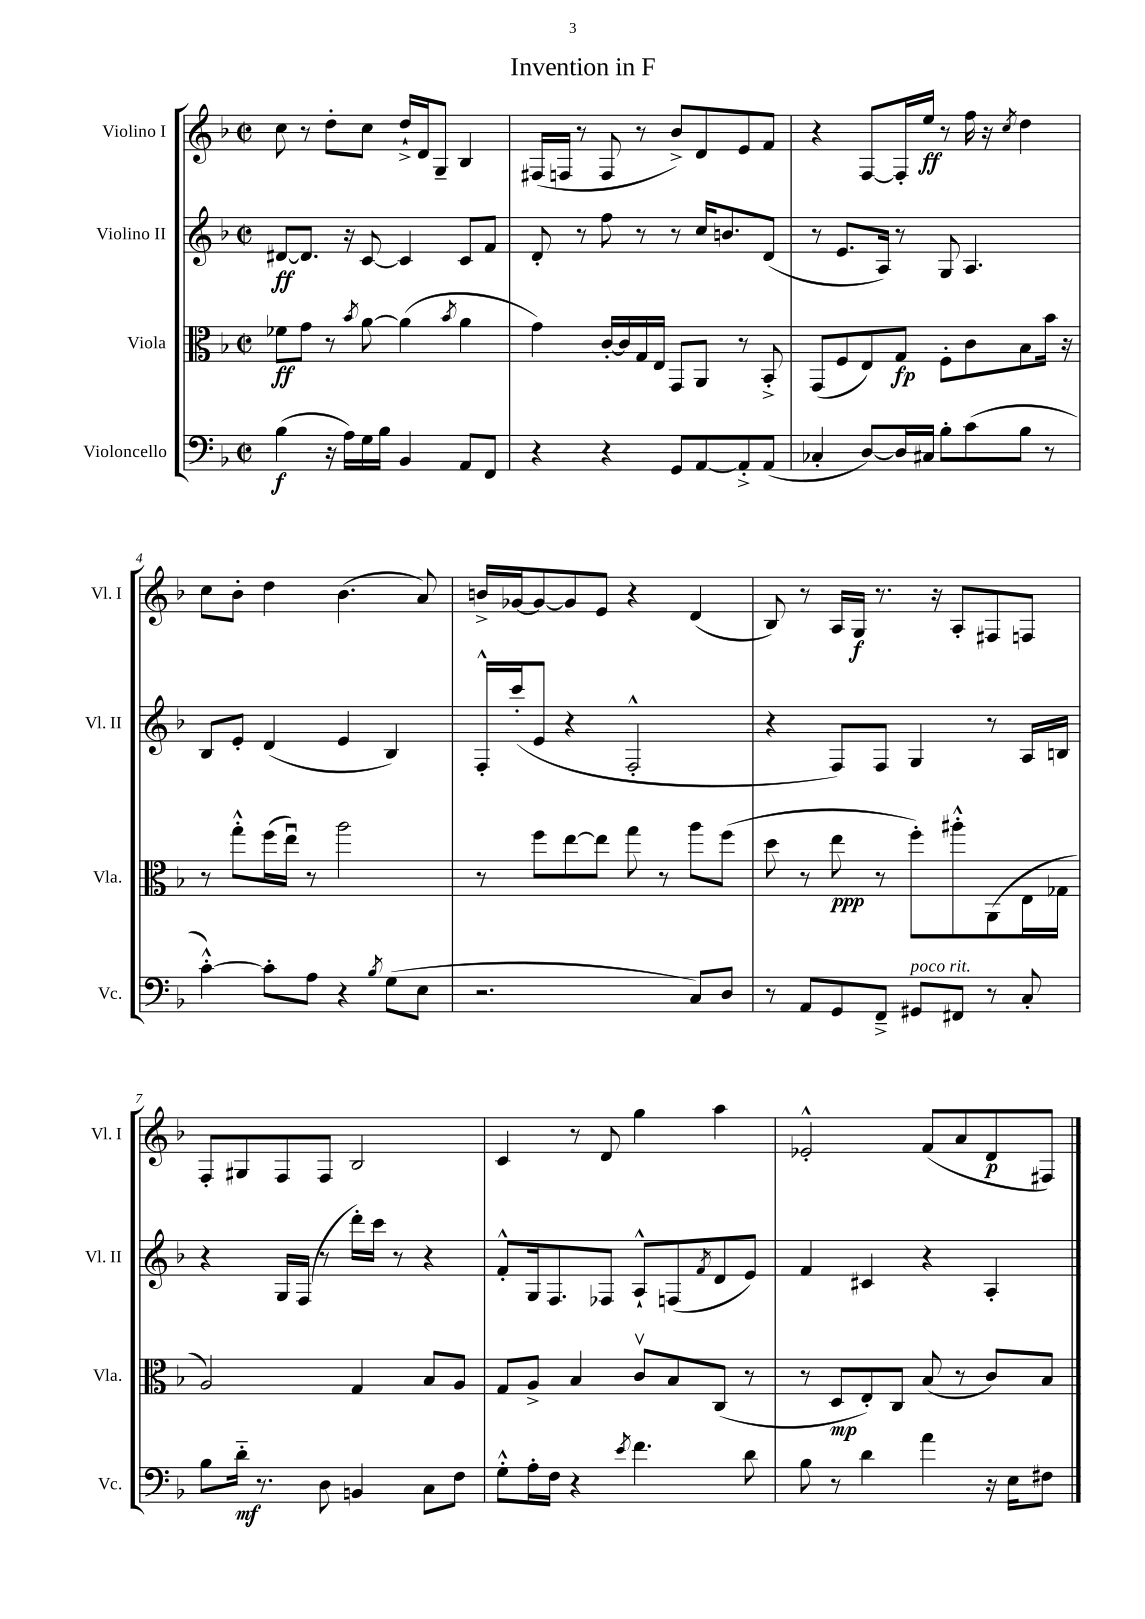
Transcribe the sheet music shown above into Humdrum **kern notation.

**kern	**kern	**kern	**kern
*staff4	*staff3	*staff2	*staff1
*clefF4	*clefC3	*clefG2	*clefG2
*k[b-]	*k[b-]	*k[b-]	*k[b-]
*M2/2	*M2/2	*M2/2	*M2/2
*met(c|)	*met(c|)	*met(c|)	*met(c|)
(4B-\	8f-\L	[8d#/L	8cc\
.	8g\J	8.d#/]J	8r
16r	8r	.	8dd'\L
16A\LL)	.	16r	.
.	8qb-/	.	.
16G\	[8a\	[8c/	8cc\J
16B-\JJ	.	.	.
4BB-/	(4a\]	4c/]	16dd`^/LL
.	.	.	16d/J
.	.	.	8G~/J
.	8qb-/	.	.
8AA/L	4a\	8c/L	4B-/
8FF/J	.	8f/J	.
=	=	=	=
4r	4g\)	8d'/	(16F#/LL
.	.	.	16F/JJ
.	.	8r	8r
4r	[16c'/LL	8ff\	8F/
.	16c/]	.	.
.	16G/	8r	8r
.	16E/JJ	.	.
8GG/L	8GG/L	8r	8b-^/L)
[8AA/	8AA/J	16cc/LK	8d/
.	.	8.b/	.
8AA'^/]	8r	.	8e/
(8AA/J	8BB-'^/	(8d/J	8f/J
=	=	=	=
4C-'/	(8GG/L	8r	4r
.	8F/	8.e/L	.
[8D/L)	8E/)	.	[8F/L
.	.	16A/Jk)	.
16D/]L	8G/J	8r	16F'/]L
16C#/JJ	.	.	16ee/JJ
8B-'\L	8F'\L	8G/	8r
(8c\	8c\	4.A/	16ff\
.	.	.	16r
.	.	.	8qcc/
8B-\J	8B-\	.	4dd\
8r	16b-\Jk	.	.
.	16r	.	.
=	=	=	=
[4c'^^\)	8r	8B-/L	8cc\L
.	8gg'^^\L	8e'/J	8b-'\J
8c'\]L	(16ff\L	(4d/	4dd\
.	16eeu\JJ)	.	.
8A\J	8r	.	.
4r	2aa\	4e/	(4.b-\
8qB-/	.	.	.
(8G\L	.	4B-/)	.
8E\J	.	.	8a/)
=	=	=	=
2.r	8r	16F'^^/LL	16b^/LL
.	.	(16ccc'/J	[16g-/J
.	8ff\L	8e/J	8g-/_
.	[8ee\	4r	8g-/]
.	8ee\]J	.	8e/J
.	8gg\	2F'^^/	4r
.	8r	.	.
8C/L)	8aa\L	.	(4d/
8D/J	(8ff\J	.	.
=	=	=	=
8r	8dd\	4r	8B-/)
8AA/L	8r	.	8r
8GG/	8ee\	8F/L)	16A/LL
.	.	.	16G/JJ
8FF~^/J	8r	8F/J	8.r
8GG#/L	8ff'\L)	4G/	.
.	.	.	16r
8FF#/J	8aa#'^^\	.	8A'/L
8r	(8AA\	8r	8F#/
8C'/	16E\L	16A/LL	8F/J
.	16G-\JJ	16B/JJ	.
=	=	=	=
8B-\L	2A/)	4r	8F'/L
16d'~\Jk	.	.	8G#/
8.r	.	.	.
.	.	16G/LL	8F/
.	.	(16F/JJ	.
8D\	.	8r	8F/J
4BB/	4G/	16ddd'\LL)	2B-/
.	.	16ccc\JJ	.
.	.	8r	.
8C\L	8B-/L	4r	.
8F\J	8A/J	.	.
=	=	=	=
8G'^^\L	8G/L	8f'^^/L	4c/
16A'\L	8A^/J	16G/k	.
16F\JJ	.	8.F/	.
4r	4B-/	.	8r
.	.	8F-/J	8d/
8qe/	.	.	.
4.f\	8cv/L	8A`^^/L	4gg\
.	8B-/	(8F/	.
.	.	8qf/	.
.	(8C/J	8d/	4aa\
8d\	8r	8e/J)	.
=	=	=	=
8B-\	8r	4f/	2e-'^^/
8r	8D/L	.	.
4d\	8E'/)	4c#/	.
.	8C/J	.	.
4a\	(8B-/	4r	(8f/L
.	8r	.	8a/
16r	8c/L)	4A'/	8d/
16E\LK	.	.	.
8F#\J	8B-/J	.	8F#/J)
==	==	==	==
*-	*-	*-	*-
